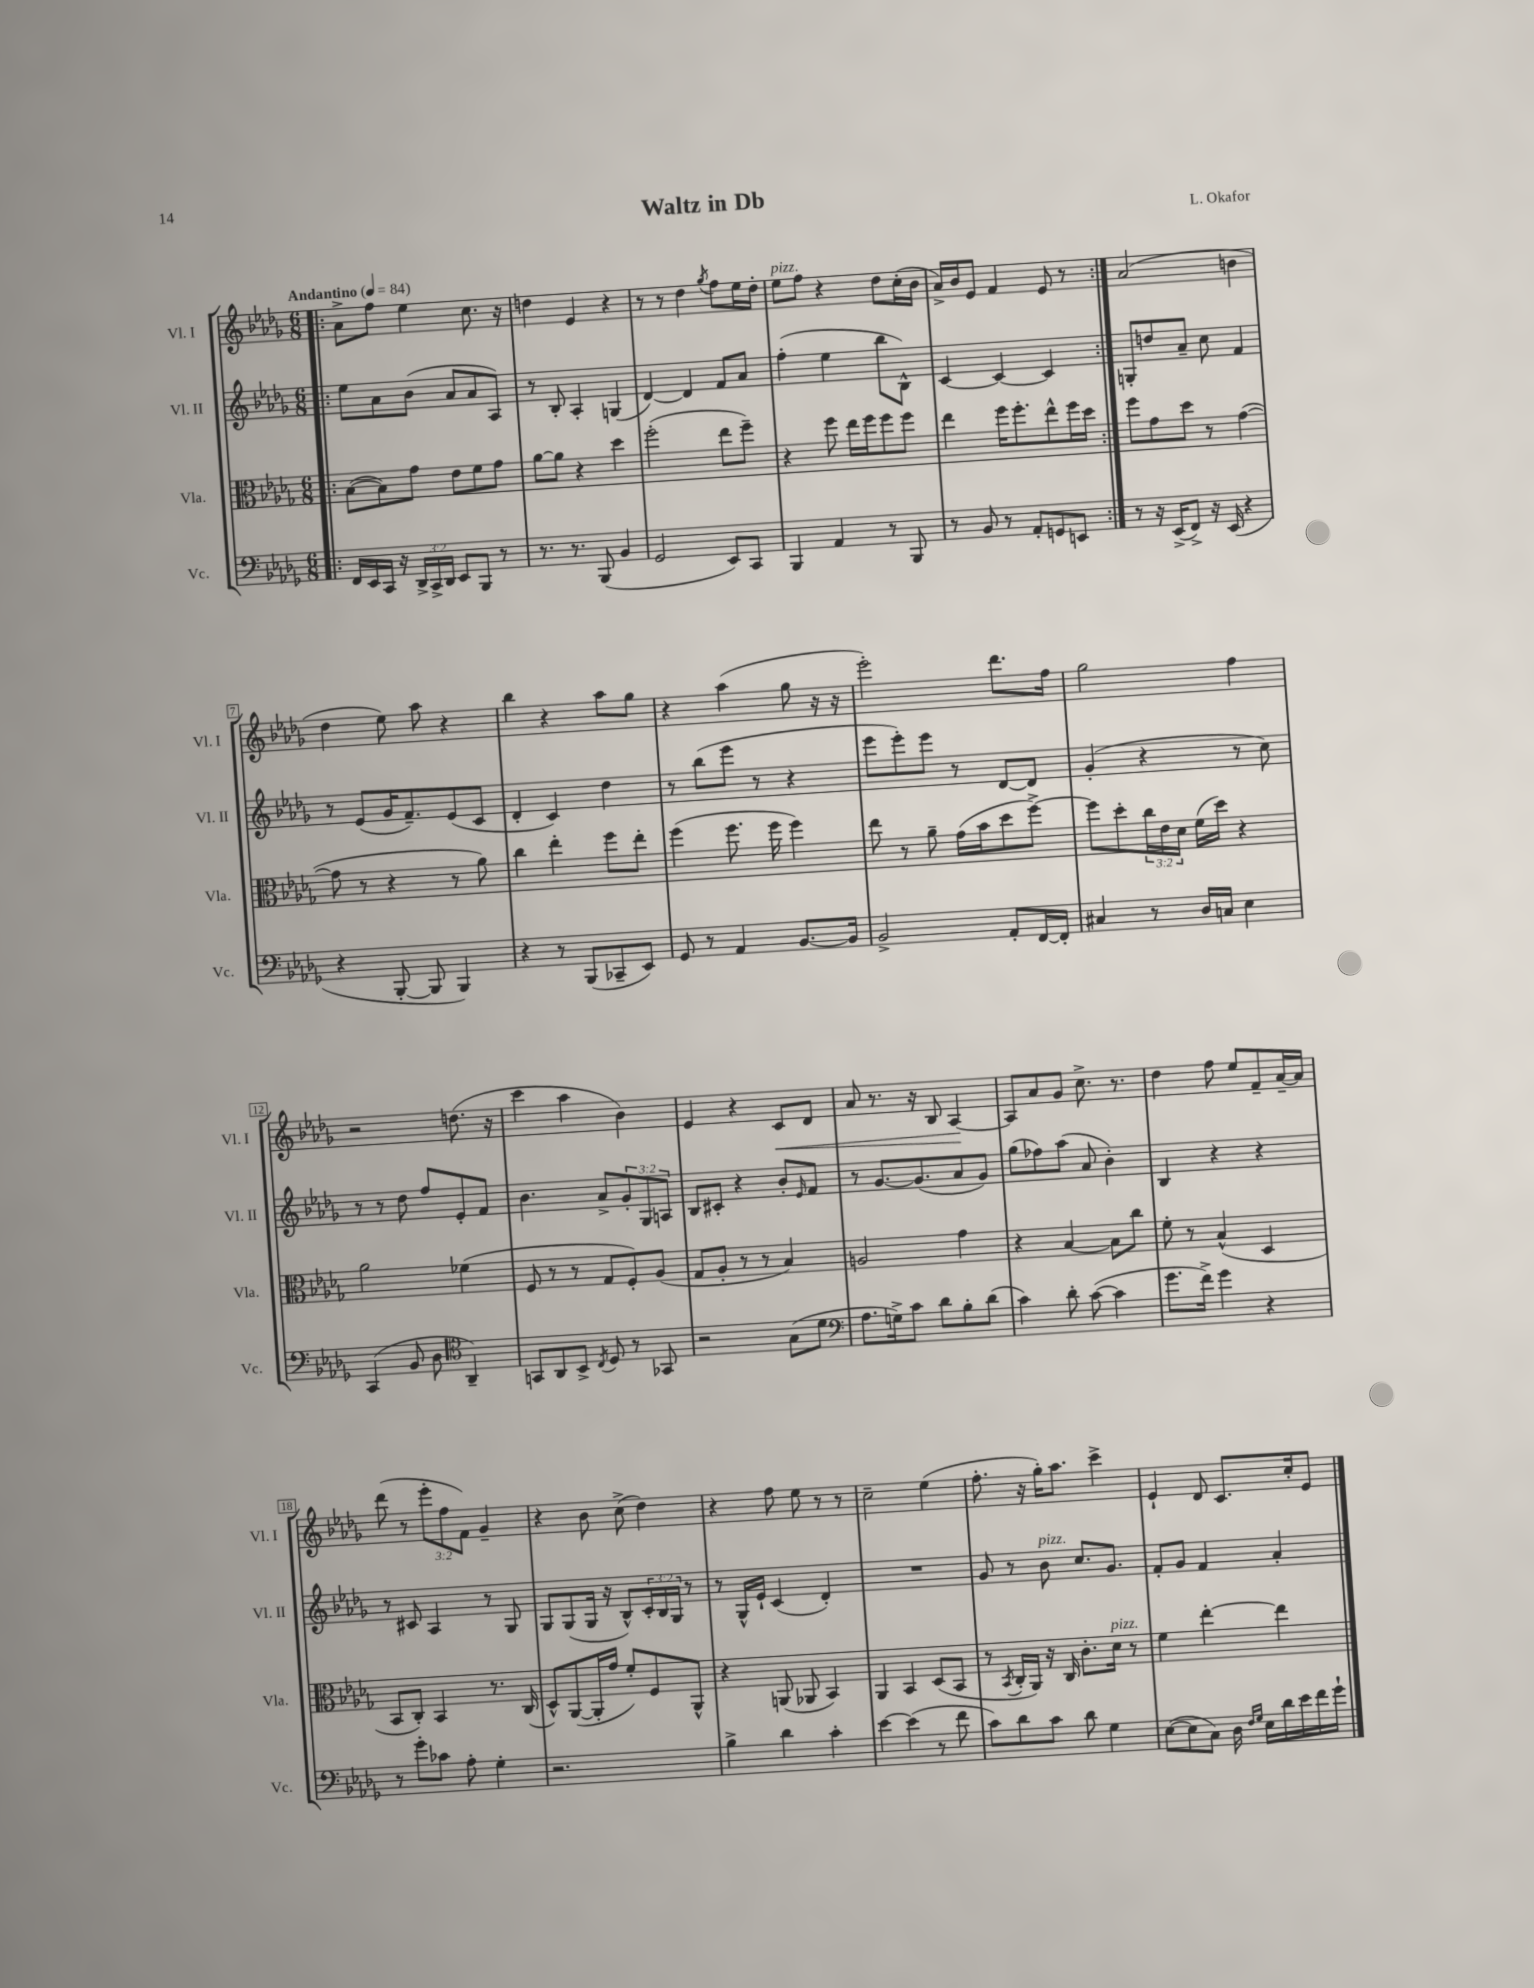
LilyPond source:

\header { title = "Waltz in Db" composer = "L. Okafor" }
<<
\new StaffGroup <<
\new Staff = "s0" \with { instrumentName = "Vl. I" shortInstrumentName = "Vl. I" } {
    \clef treble \key des \major \numericTimeSignature \time 6/8 \override Staff.TupletNumber.text = #tuplet-number::calc-fraction-text \tempo "Andantino" 4 = 84
    \repeat volta 2 { \bar ".|:" aes'8-> f''8 ees''4 c''8. r16 |
    d''4 ees'4 r4 |
    r8 r8 des''4 \acciaccatura { ges''8 } f''8 ees''16 des''16-. |
    ees''8^\markup { \italic "pizz." } f''8 r4 des''8 c''16-.( bes'16 |
    aes'16->) bes'16 ees'8 f'4 ees'8 r8 | }
    aes'2( b'4 |
    des''4 ees''8) aes''8 r4 |
    bes''4 r4 aes''8 ges''8 |
    r4 aes''4( ges''8 r16 r16 |
    ees'''2-.) des'''8. f''16 |
    ges''2 f''4 |
    r2 d''8.( r16 |
    c'''4 aes''4 bes'4) |
    ees'4 r4 c'8\< des'8 |
    aes'8 r8. r16 bes8 aes4~\! |
    aes8 aes'8 ges'8 c''8.-> r8. |
    des''4 f''8 ees''8 f'8-- aes'16~-- aes'16 |
    des'''8( r8 \tuplet 3/2 { ees'''8-. f''8 f'8) } ges'4-- |
    r4 bes'8 c''8->( des''4) |
    r4 f''8 ees''8 r8 r8 |
    c''2-- ees''4( |
    f''8.-. r16 ges''16-.) aes''8. c'''4-> |
    ees'4-! des'8 c'8. c''16-. ees'8 \bar "|." |
}
\new Staff = "s1" \with { instrumentName = "Vl. II" shortInstrumentName = "Vl. II" } {
    \clef treble \key des \major \numericTimeSignature \time 6/8 \override Staff.TupletNumber.text = #tuplet-number::calc-fraction-text
    \repeat volta 2 { \bar ".|:" ees''8 aes'8 bes'8( aes'8 aes'8 aes8) |
    r8 bes8-. aes4-. g4( |
    des'4~) des'4 f'8 aes'8 |
    f''4-.( ees''4 bes''8 bes8-^) |
    c'4~ c'4~ c'4 | }
    g8-. d''8 aes'8-- c''8 f'4 |
    r8 ees'8( ges'16 f'8.--) ees'8( c'8 |
    des'4-. c'4) des''4 |
    r8 bes''8( ees'''8 r8 r4 |
    ees'''8 ees'''8-.) ees'''8 r8 des'8~ des'8 |
    ges'4-.( r4 r8 c''8) |
    r8 r8 des''8 f''8 ees'8-. f'8 |
    bes'4. aes'8-> \tuplet 3/2 { ges'8-. ges8 a8 } |
    bes8 cis'8-. r4 bes'8-. \grace { ees'16 } f'8 |
    r8 ges'8.~ ges'8.( aes'8 ges'8) |
    ges''8( fes''8) aes''8( aes'8 bes'4-.) |
    bes4 r4 r4 |
    r8 cis'8 aes4 r8 ges8 |
    ges8 ges8( ges16 r16 bes8-^) \tuplet 3/2 { c'16-. bes16 ges16 } r8 |
    r8 ges16-^ ees'16-! c'4( des'4-.) |
    R2. |
    ges'8 r8 bes'8^\markup { \italic "pizz." } c''8. ges'8. |
    f'8-. ges'8 f'4 aes'4-. \bar "|." |
}
\new Staff = "s2" \with { instrumentName = "Vla." shortInstrumentName = "Vla." } {
    \clef alto \key des \major \numericTimeSignature \time 6/8 \override Staff.TupletNumber.text = #tuplet-number::calc-fraction-text
    \repeat volta 2 { \bar ".|:" bes8~( bes8) ges'8 ees'8 f'8 ges'8 |
    aes'8~ aes'8 r4 des''4 |
    f''2-.( ees''8 f''8--) |
    r4 f''8 ees''16 f''16 f''8 f''8 |
    ees''4 f''16 f''8.-. ees''8-^ f''16 des''16 | }
    f''8 ges'8 des''8 r8 ges'4~( |
    ges'8 r8 r4 r8 aes'8) |
    c''4 ees''4-. f''8 ees''8-. |
    f''4( f''8. f''16 f''4) |
    ees''8 r8 aes'8-- ges'16( bes'16 des''8 f''8~->) |
    f''8 des''8-. \tuplet 3/2 { c''16 ees'16 des'16 } f'16( des''16) r4 |
    aes'2 fes'4( |
    f8 r8 r8 ges8 f8-.) aes8( |
    ges8 aes8-. r8 r8 bes4) |
    a2 ges'4 |
    r4 bes4~ bes8 c''8 |
    f'8-. r8 bes4-^( des4 |
    bes,8 c8-.) bes,4 r8. c16( |
    des8-^) aes,8~( aes,16-. ges'16 f'8-.) f8 aes,8-^ |
    r4 a,8( aes,8 bes,4) |
    aes,4 bes,4 des8( bes,8 |
    r8 \acciaccatura { bes,8 } c16-. aes,16) r16 c16 c'8.-. des'16^\markup { \italic "pizz." } r8 |
    f'4 ees''4~-. ees''4 \bar "|." |
}
\new Staff = "s3" \with { instrumentName = "Vc." shortInstrumentName = "Vc." } {
    \clef bass \key des \major \numericTimeSignature \time 6/8 \override Staff.TupletNumber.text = #tuplet-number::calc-fraction-text
    \repeat volta 2 { \bar ".|:" f,16 ees,16 c,16 r16 \tuplet 3/2 { des,16-> c,16-> des,16 } ees,8 bes,,8 r8 |
    r8. r8. bes,,8( bes,4 |
    ges,2 ees,8) c,8 |
    bes,,4 aes,4 r8 bes,,8 |
    r8 bes,8 r8 aes,8-. g,8 e,8 | }
    r8 r16 ees,16->( f,8->) r16 ees,16( r4 |
    r4 bes,,8~-. bes,,8 bes,,4) |
    r4 r8 bes,,8( ces,8-- ees,8) |
    ges,8 r8 aes,4 bes,8.~ bes,16 |
    bes,2-> aes,8-. f,16~ f,16-. |
    cis4 r8 des16 c16 ees4 |
    c,4( bes,8 des8 \clef tenor aes,4--) |
    g,8 aes,8 bes,8-> \acciaccatura { c8 } des8 r8 ges,8 |
    r2 ges8( des'8 |
    \clef bass aes8. g16->) c'8 des'8 bes8-. des'8( |
    c'4) des'8-. c'8~( c'4 |
    ges'8. f'16->) ges'4 r4 |
    r8 ges'8-. ces'8 aes8-. ges4-. |
    r2. |
    bes4-> des'4 c'4-. |
    ees'4~ ees'4( r8 f'8 |
    c'8) des'8 c'8 des'8 ges4 |
    ees8~( ees8 c8) des16 \grace { f16 ges16 } ees16 des'16 ees'16 f'16 ges'16-! \bar "|." |
}
>>
>>
\layout { \context { \Score \override BarNumber.stencil = #(make-stencil-boxer 0.1 0.3 ly:text-interface::print) } }
